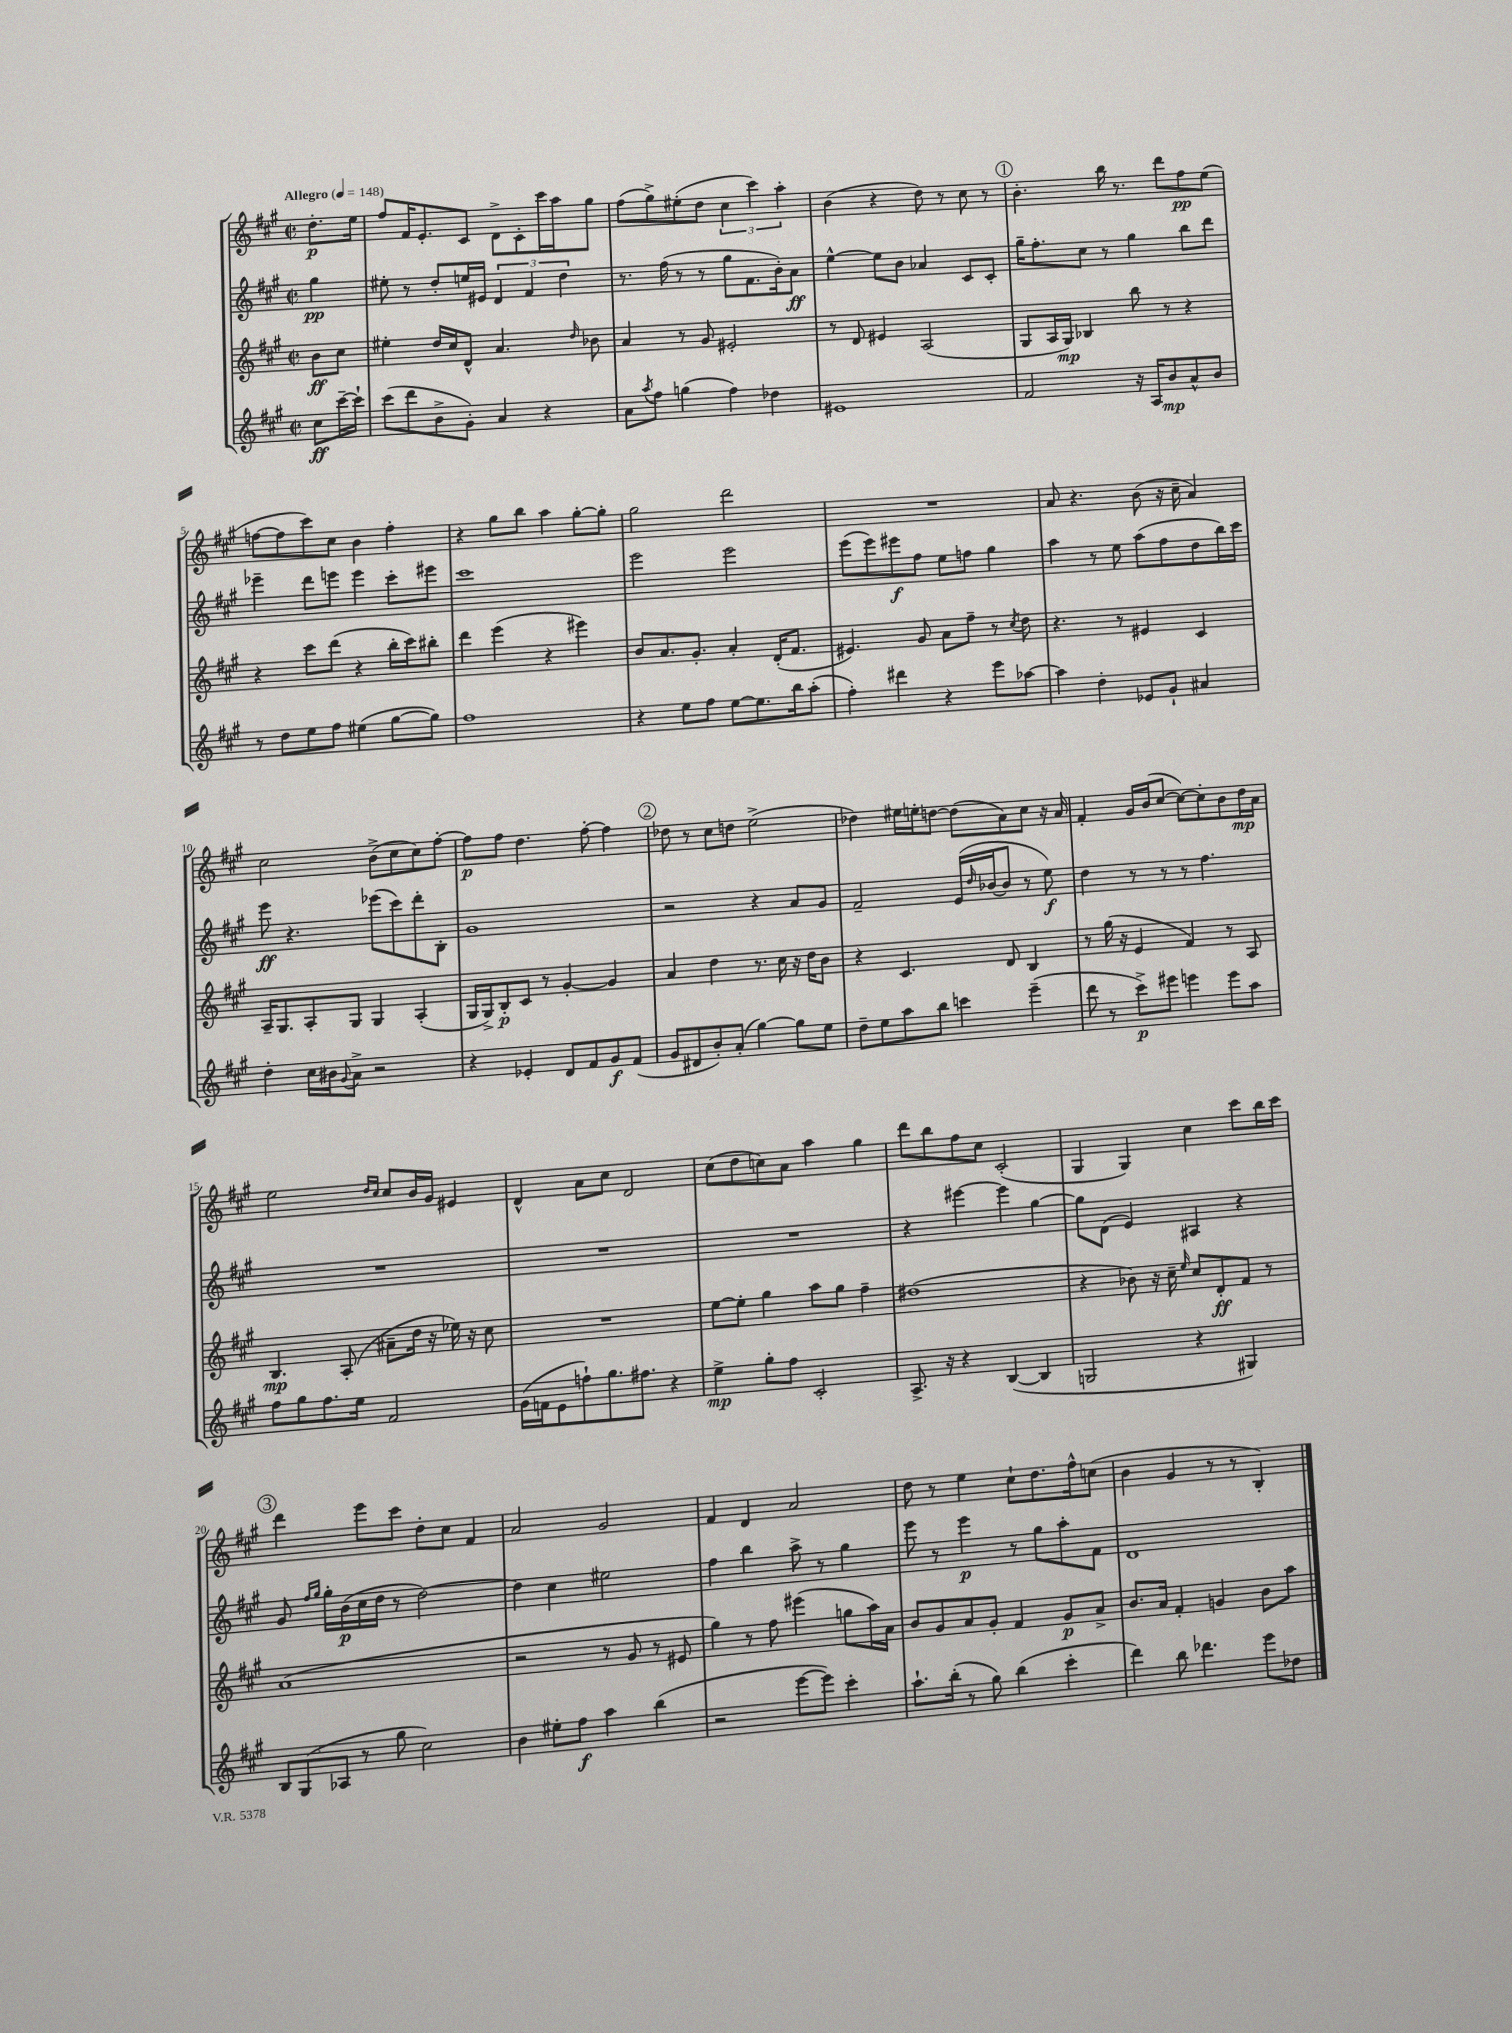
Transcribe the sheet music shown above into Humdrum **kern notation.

**kern	**dynam	**kern	**dynam	**kern	**dynam	**kern	**dynam
*part4	*part4	*part3	*part3	*part2	*part2	*part1	*part1
*staff4	*staff4	*staff3	*staff3	*staff2	*staff2	*staff1	*staff1
*clefG2	*	*clefG2	*	*clefG2	*	*clefG2	*
*k[f#c#g#]	*	*k[f#c#g#]	*	*k[f#c#g#]	*	*k[f#c#g#]	*
*M2/2	*	*M2/2	*	*M2/2	*	*M2/2	*
*met(c|)	*	*met(c|)	*	*met(c|)	*	*met(c|)	*
*MM148	*	*MM148	*	*MM148	*	*MM148	*
=	=	=	=	=	=	=	=
!	!	!	!	!	!	!LO:TX:a:B:t=Allegro	!
8cc#\L	ff	8b\L	ff	4gg#\	pp	8.dd'\L	p
[16ccc#~\L	.	8cc#\J	.	.	.	.	.
16ccc#`\JJ]	.	.	.	.	.	16ee\Jk	.
=1	=1	=1	=1	=1	=1	=1	=1
(8ccc#\L	.	4ee#X'\	.	8ee#X'\	.	8ff#/L	.
8ddd\	.	.	.	8r	.	16f#/K	.
.	.	.	.	.	.	8.e'/	.
8b^\	.	16dd/LL	.	8dd'/L	.	.	.
.	.	16cc#/J	.	.	.	.	.
8g#'\J)	.	8d^^/J	.	16een/L	.	8c#/J	.
.	.	.	.	16e#X/JJ	.	.	.
4a/	.	4.a/	.	6d/	.	8d^\L	.
.	.	.	.	.	.	8c#'\	.
.	.	.	.	6f#/	.	.	.
4r	.	.	.	.	.	16ccc#\L	.
.	.	.	.	.	.	16aa\J	.
.	.	.	.	6dd\	.	.	.
.	.	16qqdd/	.	.	.	.	.
.	.	8b-X\	.	.	.	8gg#\J	.
=2	=2	=2	=2	=2	=2	=2	=2
8a\L	.	4a/	.	8.r	.	(8ff#\L	.
8qaa/	.	.	.	.	.	.	.
8ff#\J	.	.	.	.	.	8gg#^\)	.
.	.	.	.	(16ff#\	.	.	.
(4ggn\	.	8r	.	8r	.	(8ee#X'\	.
.	.	8g#/	.	8r	.	8dd\J	.
4ff#\)	.	2e#X'/	.	8gg#\L	.	6cc#\	.
.	.	.	.	8.f#\	.	.	.
.	.	.	.	.	.	6ccc#\)	.
4dd-X\	.	.	.	.	.	.	.
.	.	.	.	16b'\k)	.	.	.
.	.	.	.	.	.	6aa'\	.
.	.	.	.	8a\J	ff	.	.
=3	=3	=3	=3	=3	=3	=3	=3
1e#X	.	8r	.	[4ee^^\	.	(4b\	.
.	.	8d/	.	.	.	.	.
.	.	4e#X/	.	8ee\L]	.	4r	.
.	.	.	.	8b\J	.	.	.
.	.	(2A/	.	4a-X/	.	8dd\)	.
.	.	.	.	.	.	8r	.
.	.	.	.	8c#/L	.	8cc#\	.
.	.	.	.	8c#'/J	.	8r	.
!!LO:REH:place=s1:t=1
=4	=4	=4	=4	=4	=4	=4	=4
2f#/	.	8G#/L	.	16gg#~\KL	.	4.b'\	.
.	.	.	.	8.ff#'\	.	.	.
.	.	16A/L	.	.	.	.	.
.	.	16G#/JJ)	mp	.	.	.	.
.	.	4B-X/	.	8cc#\J	.	.	.
.	.	.	.	8r	.	16bb\	.
.	.	.	.	.	.	8.r	.
16r	.	8bb\	.	4gg#\	.	.	.
16A/KL	.	.	.	.	.	.	.
8b/	mp	8r	.	.	.	8ddd\L	.
8a^^/	.	4r	.	8bb\L	.	8ff#\	pp
8b/J	.	.	.	8ddd\J	.	(8ee\J	.
!!LO:LB:g=z
=5	=5	=5	=5	=5	=5	=5	=5
8r	.	4r	.	4eee-X~\	.	[8ffn\L	.
8dd\L	.	.	.	.	.	8ff\]	.
8ee\	.	8ccc#\L	.	8ddd\L	.	8ccc#\)	.
8ff#\J	.	(8ddd\J	.	8eeen\J	.	8cc#\J	.
(4ee#X\	.	4r	.	4eee\	.	4b\	.
[8gg#\L	.	16bb'\LL	.	8ccc#'\L	.	4ff'\	.
.	.	16ccc#\J)	.	.	.	.	.
8gg#\J])	.	8bb#X'\J	.	8eee#X\J	.	.	.
=6	=6	=6	=6	=6	=6	=6	=6
1ff#	.	4ddd\	.	1ccc#	.	4r	.
.	.	(4eee\	.	.	.	8gg#\L	.
.	.	.	.	.	.	8bb\J	.
.	.	4r	.	.	.	4aa\	.
.	.	4eee#X\)	.	.	.	[8gg#'\L	.
.	.	.	.	.	.	8gg#'\J]	.
=7	=7	=7	=7	=7	=7	=7	=7
4r	.	8b/L	.	2eee\	.	2gg#\	.
.	.	8.a/	.	.	.	.	.
8ee\L	.	.	.	.	.	.	.
.	.	8.g#'/J	.	.	.	.	.
8ff#\J	.	.	.	.	.	.	.
[8ee\L	.	4a'/	.	2eee\	.	2ddd\	.
8.ee\]	.	.	.	.	.	.	.
.	.	(16d'/KL	.	.	.	.	.
16bb\k	.	8.f#/J	.	.	.	.	.
(8aa'\J	.	.	.	.	.	.	.
=8	=8	=8	=8	=8	=8	=8	=8
4ff#'\)	.	4.e#X/)	.	(8eee\L	.	1r	.
.	.	.	.	8eee\)	.	.	.
4ddd#X\	.	.	.	8eee#X\	f	.	.
.	.	8g#/	.	8ff#\J	.	.	.
4r	.	8a\L	.	8ee\L	.	.	.
.	.	8ff#~\J	.	8ffn\J	.	.	.
8eee\L	.	8r	.	4gg#\	.	.	.
.	.	8qcc#/	.	.	.	.	.
[8aa-X\J	.	8dd\	.	.	.	.	.
=9	=9	=9	=9	=9	=9	=9	=9
4aa-\]	.	4.r	.	4aa\	.	8a/	.
.	.	.	.	.	.	4.r	.
4dd'\	.	.	.	8r	.	.	.
.	.	8r	.	8ee\	.	.	.
8e-X/L	.	4e#X/	.	(8aa\L	.	(8b\	.
8g#`/J	.	.	.	8ff#\	.	16r	.
.	.	.	.	.	.	16cc#~\	.
4a#X/	.	4c#/	.	8dd\	.	4a/)	.
.	.	.	.	16bb\L)	.	.	.
.	.	.	.	16ccc#\JJ	.	.	.
!!LO:LB:g=z
=10	=10	=10	=10	=10	=10	=10	=10
4dd'\	.	16A~/KL	.	8eee\	ff	2cc#\	.
.	.	8.G#/	.	.	.	.	.
.	.	.	.	4.r	.	.	.
16cc#\LL	.	8A'/	.	.	.	.	.
16b#X\J	.	.	.	.	.	.	.
8qqg#/	.	.	.	.	.	.	.
8a^\J	.	8G#/J	.	.	.	.	.
2r	.	4G#/	.	(8eee-X\L	.	(8b^\L	.
.	.	.	.	8ccc#\)	.	8cc#\	.
.	.	(4A'/	.	8ddd'\	.	8cc#\)	.
.	.	.	.	8B'\J	.	[8ff#'\J	.
=11	=11	=11	=11	=11	=11	=11	=11
4r	.	16G#/LL	.	1g#	.	8ff#\L]	p
.	.	16G#^/J)	.	.	.	.	.
.	.	8B'/	p	.	.	8ff#\J	.
4e-X'/	.	8c#/J	.	.	.	4.dd\	.
.	.	8r	.	.	.	.	.
8d/L	.	[4g#'/	.	.	.	.	.
8f#/	.	.	.	.	.	[8ff#'\	.
8g#/	f	4g#/]	.	.	.	4ff#\]	.
(8f#/J	.	.	.	.	.	.	.
!!LO:REH:place=s1:t=2
=12	=12	=12	=12	=12	=12	=12	=12
8g#/L	.	4a/	.	2r	.	8dd-X\	.
8d#X/	.	.	.	.	.	8r	.
8b'/)	.	4dd\	.	.	.	8cc#\L	.
(8a'/J	.	.	.	.	.	8ddn\J	.
[4gg#\)	.	8.r	.	4r	.	(2ee^\	.
.	.	16cc#\	.	.	.	.	.
8gg#\L]	.	16r	.	8a/L	.	.	.
.	.	16dd\KL	.	.	.	.	.
8ee\J	.	8b\J	.	8g#/J	.	.	.
=13	=13	=13	=13	=13	=13	=13	=13
8dd~\L	.	4r	.	2f#~/	.	4dd-X\)	.
8ee\	.	.	.	.	.	.	.
8aa\	.	4.c#/	.	.	.	16ee#X\LL	.
.	.	.	.	.	.	16een'\J	.
8bb\J	.	.	.	.	.	[8ddn\J	.
4cccn\	.	.	.	(16e/LL	.	(8dd\L]	.
.	.	.	.	16qqdd/	.	.	.
.	.	.	.	[16b-X/J	.	.	.
.	.	8d/	.	8b-/J]	.	8a\)	.
(4eee~\	.	4B/	.	8r	.	8cc#\J	.
.	.	.	.	8ee\)	f	16r	.
.	.	.	.	.	.	16a/	.
=14	=14	=14	=14	=14	=14	=14	=14
8ddd\	.	8r	.	4dd\	.	4f#'/	.
8r	.	(16gg#\	.	.	.	.	.
.	.	16r	.	.	.	.	.
8ccc#^\L)	p	4e/	.	8r	.	16g#/LL	.
.	.	.	.	.	.	(16b/J	.
8eee#X\J	.	.	.	8r	.	[8cc#/J	.
4eeen\	.	4f#/)	.	8r	.	8cc#\L_)	.
.	.	.	.	4.ff#\	.	8cc#'\]	.
8eee\L	.	8r	.	.	.	8b\	.
8aa\J	.	8A/	.	.	.	16dd\L	mp
.	.	.	.	.	.	16a\JJ	.
!!LO:LB:g=z
=15	=15	=15	=15	=15	=15	=15	=15
8ff#\L	.	4.B/	mp	1r	.	2ee\	.
8gg#\	.	.	.	.	.	.	.
8.ff#\	.	.	.	.	.	.	.
.	.	(8A'/	.	.	.	.	.
16ee\Jk	.	.	.	.	.	.	.
.	.	.	.	.	.	16qqdd/LL	.
.	.	.	.	.	.	16qqcc#/JJ	.
2f#/	.	8a#X~\L	.	.	.	8cc#/L	.
.	.	16dd\Jk	.	.	.	16b/L	.
.	.	16r	.	.	.	16g#/JJ	.
.	.	16ee-X\)	.	.	.	4e#X/	.
.	.	16r	.	.	.	.	.
.	.	8cc#\	.	.	.	.	.
=16	=16	=16	=16	=16	=16	=16	=16
(16g#\LL	.	1r	.	1r	.	4d^^/	.
16fn\J	.	.	.	.	.	.	.
8e\	.	.	.	.	.	.	.
8ffn`\)	.	.	.	.	.	8a\L	.
8.gg#\	.	.	.	.	.	8cc#\J	.
.	.	.	.	.	.	2d/	.
8.ff#X\J	.	.	.	.	.	.	.
4r	.	.	.	.	.	.	.
=17	=17	=17	=17	=17	=17	=17	=17
4ee^\	mp	[8ee\L	.	1r	.	(8cc#\L	.
.	.	8ee'\J]	.	.	.	8dd\	.
8gg#'\L	.	4gg#\	.	.	.	8ccn\)	.
8ff#\J	.	.	.	.	.	8a\J	.
2c#'/	.	8aa\L	.	.	.	4aa\	.
.	.	8gg#\J	.	.	.	.	.
.	.	4ff#~\	.	.	.	4gg#\	.
=18	=18	=18	=18	=18	=18	=18	=18
8.A^/	.	(1dd#X	.	4r	.	8ddd\L	.
.	.	.	.	.	.	8bb\	.
16r	.	.	.	.	.	.	.
4r	.	.	.	[4eee#X\	.	8ff#\	.
.	.	.	.	.	.	8cc#\J	.
([4B/	.	.	.	4eee#\]	.	(2c#'/	.
4B/]	.	.	.	[4gg#\	.	.	.
=19	=19	=19	=19	=19	=19	=19	=19
2Gn/	.	4r	.	8gg#\L]	.	4G#/	.
.	.	.	.	(8d\J	.	.	.
.	.	8b-X\)	.	4e/)	.	4G#/)	.
.	.	16r	.	.	.	.	.
.	.	16cc#~\	.	.	.	.	.
.	.	16qqee/	.	.	.	.	.
4r	.	8cc#/L	.	4A#X/	.	4cc#\	.
.	.	8d'/	ff	.	.	.	.
4G#X/)	.	8f#/J	.	4r	.	8ccc#\L	.
.	.	8r	.	.	.	16bb\L	.
.	.	.	.	.	.	16ccc#\JJ	.
!!LO:LB:g=z
!!LO:REH:place=s1:t=3
=20	=20	=20	=20	=20	=20	=20	=20
12B/L	.	(1a	.	8g#/	.	4ddd\	.
(12G#/	.	.	.	.	.	.	.
.	.	.	.	16qqff#/LL	.	.	.
.	.	.	.	16qqgg#/JJ	.	.	.
.	.	.	.	16gg#'\LL	.	.	.
12A-X/J	.	.	.	.	.	.	.
.	.	.	.	(16b\	p	.	.
8r	.	.	.	16cc#\	.	8eee\L	.
.	.	.	.	16dd\JJ	.	.	.
8gg#\	.	.	.	8r	.	8ccc#\J	.
2cc#\)	.	.	.	[2dd\)	.	8dd'\L	.
.	.	.	.	.	.	8cc#\J	.
.	.	.	.	.	.	4f#/	.
=21	=21	=21	=21	=21	=21	=21	=21
4b\	.	2r	.	4dd\]	.	2a/	.
8ee#X'\L	.	.	.	4cc#\	.	.	.
8ff#\J	f	.	.	.	.	.	.
4aa\	.	8r	.	2ee#X\	.	2g#/	.
.	.	8g#/	.	.	.	.	.
(4bb\	.	8r	.	.	.	.	.
.	.	8e#X/	.	.	.	.	.
=22	=22	=22	=22	=22	=22	=22	=22
2r	.	4gg#\)	.	4ff#\	.	4f#/	.
.	.	8r	.	4bb\	.	4d/	.
.	.	8ff#\	.	.	.	.	.
[8eee\L	.	(4eee#X\	.	8aa^\	.	2a/	.
8eee\J])	.	.	.	8r	.	.	.
4ccc#'\	.	8ggn\L	.	4gg#\	.	.	.
.	.	16aa\L)	.	.	.	.	.
.	.	16a\JJ	.	.	.	.	.
=23	=23	=23	=23	=23	=23	=23	=23
8.aa`\L	.	8b/L	.	8eee\	.	8dd\	.
.	.	8g#/	.	8r	.	8r	.
(16bb'\Jk	.	.	.	.	.	.	.
8r	.	8a/	.	4eee\	p	4ee\	.
8gg#\)	.	8g#'/J	.	.	.	.	.
(4bb\	.	4f#/	.	8r	.	8cc#`\L	.
.	.	.	.	8gg#\L	.	8.dd\	.
4ccc#'\	.	8g#/L	p	8aa'\	.	.	.
.	.	.	.	.	.	16ff#^^\k	.
.	.	8a^/J	.	8f#\J	.	(8ccn\J	.
=24	=24	=24	=24	=24	=24	=24	=24
4ddd\)	.	8.b/L	.	1d	.	4b\	.
.	.	16a/Jk	.	.	.	.	.
8bb\	.	4f#'/	.	.	.	4g#/	.
4.ddd-X\	.	.	.	.	.	.	.
.	.	4gn/	.	.	.	8r	.
.	.	.	.	.	.	8r	.
8eee\L	.	8b\L	.	.	.	4B'/)	.
8dd-X\J	.	8aa\J	.	.	.	.	.
==	==	==	==	==	==	==	==
*-	*-	*-	*-	*-	*-	*-	*-
